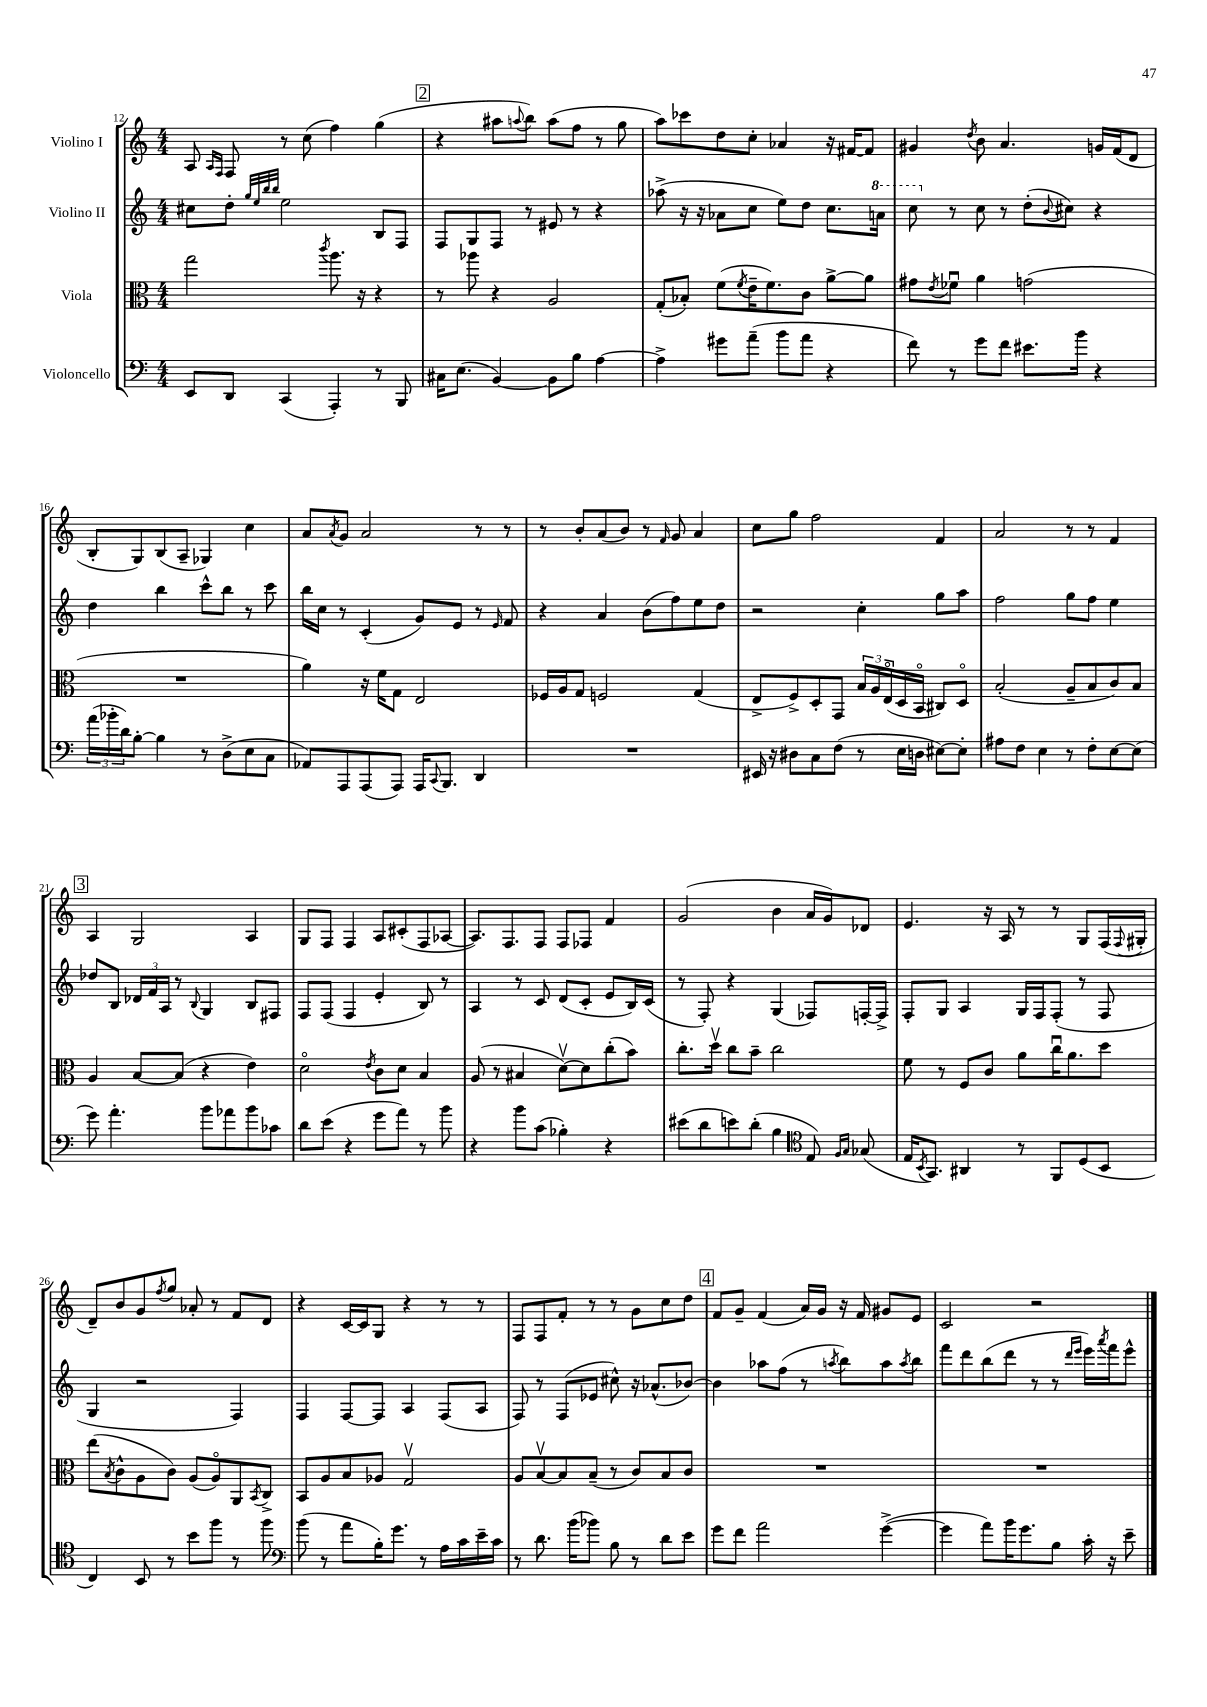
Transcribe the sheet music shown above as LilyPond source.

<<
\new StaffGroup <<
\new Staff = "s0" \with { instrumentName = "Violino I" } {
    \clef treble \key c \major \numericTimeSignature \time 4/4
    a8 \grace { a16 f16 } f8 r8 c''8( f''4) g''4( |
    \mark \markup { \box "2" } r4 ais''8 \appoggiatura { a''8 } b''8) a''8( f''8 r8 g''8 |
    a''8) ces'''8 d''8 c''8-. aes'4 r16 fis'16~ fis'8 |
    gis'4 \acciaccatura { d''8 } b'8 a'4. g'16 f'16( d'8 |
    b8-. g8) b8( a8-- ges4) c''4 |
    a'8 \acciaccatura { a'8 } g'8 a'2 r8 r8 |
    r8 b'8-. a'8( b'8) r8 \grace { f'16 } g'8 a'4 |
    c''8 g''8 f''2 f'4 |
    a'2 r8 r8 f'4 |
    \mark \markup { \box "3" } a4 g2 a4 |
    g8 f8 f4 a8 cis'8-.( f8 aes8~ |
    aes8.) f8. f8 f8 fes8 f'4 |
    g'2( b'4 a'16 g'16) des'8 |
    e'4. r16 a16 r8 r8 g8 f16( \appoggiatura { f8 } gis16-. |
    d'8--) b'8 g'8 \acciaccatura { f''8 } g''8 aes'8-. r8 f'8 d'8 |
    r4 c'16~ c'16 g8 r4 r8 r8 |
    f8 f8 f'8-. r8 r8 g'8 c''8 d''8 |
    \mark \markup { \box "4" } f'8 g'8-- f'4( a'16) g'16 r16 f'16 gis'8 e'8 |
    c'2 r2 \bar "|." |
}
\new Staff = "s1" \with { instrumentName = "Violino II" } {
    \clef treble \key c \major \numericTimeSignature \time 4/4
    cis''8 d''8-. \grace { g''32 e''32 b''32 b''32 } e''2 b8 f8 |
    \mark \markup { \box "2" } f8 g8 f8 r8 eis'8 r8 r4 |
    aes''8->( r16 r16 aes'8 c''8 e''8) d''8 c''8. \ottava #1 a''16 |
    c'''8 \ottava #0 r8 c''8 r8 d''8-.( \appoggiatura { b'8 } cis''8) r4 |
    d''4 b''4 c'''8-^ b''8 r8 c'''8 |
    b''16 c''16 r8 c'4-.( g'8) e'8 r8 \grace { e'16 } f'8 |
    r4 a'4 b'8( f''8) e''8 d''8 |
    r2 c''4-. g''8 a''8 |
    f''2 g''8 f''8 e''4 |
    \mark \markup { \box "3" } des''8 b8 \tuplet 3/2 { des'16 f'16 a16 } r8 \appoggiatura { b8 } g4 b8 fis8 |
    f8 f8( f4 e'4-. b8) r8 |
    a4 r8 c'8 d'8( c'8-. e'8 b16) c'16( |
    r8 f8-.) r4 g4( fes8) f16~-. f16-> |
    f8-. g8 a4 g16 f16 f8-.( r8 f8 |
    g4 r2 f4) |
    f4 f8~ f8 a4 f8( a8 |
    f8) r8 f8( ees'8 cis''8-^) r16 aes'8.-^( bes'8~) |
    \mark \markup { \box "4" } bes'4 aes''8 f''8( r8 \acciaccatura { a''8 } b''8) a''8 \acciaccatura { a''8 } b''8 |
    f'''8 d'''8 b''8( d'''8 r8 r8 \grace { d'''16 e'''16 } e'''16) \acciaccatura { a'''8 } f'''16 e'''8-^ \bar "|." |
}
\new Staff = "s2" \with { instrumentName = "Viola" } {
    \clef alto \key c \major \numericTimeSignature \time 4/4
    g''2 \acciaccatura { c'''8 } a''8. r16 r4 |
    \mark \markup { \box "2" } r8 aes''8 r4 a2 |
    g8-.( bes8-.) f'8( \acciaccatura { f'8 } e'16-- f'8.) c'8 a'8~-> a'8 |
    gis'8 \acciaccatura { e'8 } fes'8\downbow a'4 g'2( |
    R1 |
    a'4) r16 f'16 g8 e2 |
    fes16 a16 g8 f2 g4( |
    e8-> f8->) d8-. g,8 \tuplet 3/2 { b16 a16 e16\flageolet( } d16 b,16\flageolet cis8) d8\flageolet |
    b2-.( a8-- b8 c'8) b8 |
    \mark \markup { \box "3" } a4 b8~ b8( r4 e'4) |
    d'2\flageolet \acciaccatura { e'8 } c'8 d'8 b4 |
    a8( r8 bis4 d'8~\upbow) d'8 c''8-.( b'8) |
    c''8.-. d''16\upbow c''8 b'8-- c''2 |
    f'8 r8 f8 c'8 a'8 c''16\downbow a'8. d''8 |
    e''8( \acciaccatura { b8 } c'8-^ a8 c'8) a8( a8\flageolet) a,8 \acciaccatura { b,8 } c8-> |
    b,8 a8 b8 aes8 g2\upbow |
    a8 b8~\upbow b8 b8--( r8 c'8) b8 c'8 |
    \mark \markup { \box "4" } R1 |
    R1 \bar "|." |
}
\new Staff = "s3" \with { instrumentName = "Violoncello" } {
    \clef bass \key c \major \numericTimeSignature \time 4/4
    e,8 d,8 c,4( a,,4-.) r8 b,,8 |
    \mark \markup { \box "2" } cis16 e8.( b,4~) b,8 b8 a4~ |
    a4-> gis'8 a'8--( b'8 a'8 r4 |
    f'8) r8 g'8 f'8 eis'8. b'16 r4 |
    \tuplet 3/2 { a'16( bes'16-. d'16) } b8~-. b4 r8 d8->( e8 c8 |
    aes,8) a,,8 a,,8( a,,8) a,,16 \appoggiatura { c,8 } b,,8. d,4 |
    R1 |
    eis,16 r16 dis8 c8 f8( r8 e16 d16 eis8~) eis8-. |
    ais8 f8 e4 r8 f8-. e8~ e8( |
    \mark \markup { \box "3" } g'8) a'4.-. b'8 aes'8 b'8 ces'8 |
    d'8 e'8( r4 g'8 a'8) r8 b'8 |
    r4 b'8 c'8( bes4-.) r4 |
    eis'8( d'8 e'8) d'8-.( b4 \clef tenor e8) \grace { f16 g16 } ges8( |
    e16 \acciaccatura { b,8 } g,8.) ais,4 r8 f,8 d8( b,8 |
    c4) b,8 r8 b'8 f''8 r8 f''8 |
    \clef bass b'8( r8 a'8 b16-.) g'8. r8 a16 c'16 e'16-- c'16 |
    r8 d'8. b'16( bes'8) b8 r8 d'8 e'8 |
    \mark \markup { \box "4" } g'8 f'8 a'2 g'4~->( |
    g'4 a'8) b'16 g'8. b8 c'16-. r16 e'8-- \bar "|." |
}
>>
>>
\layout { \context { \Score currentBarNumber = #12 } }
